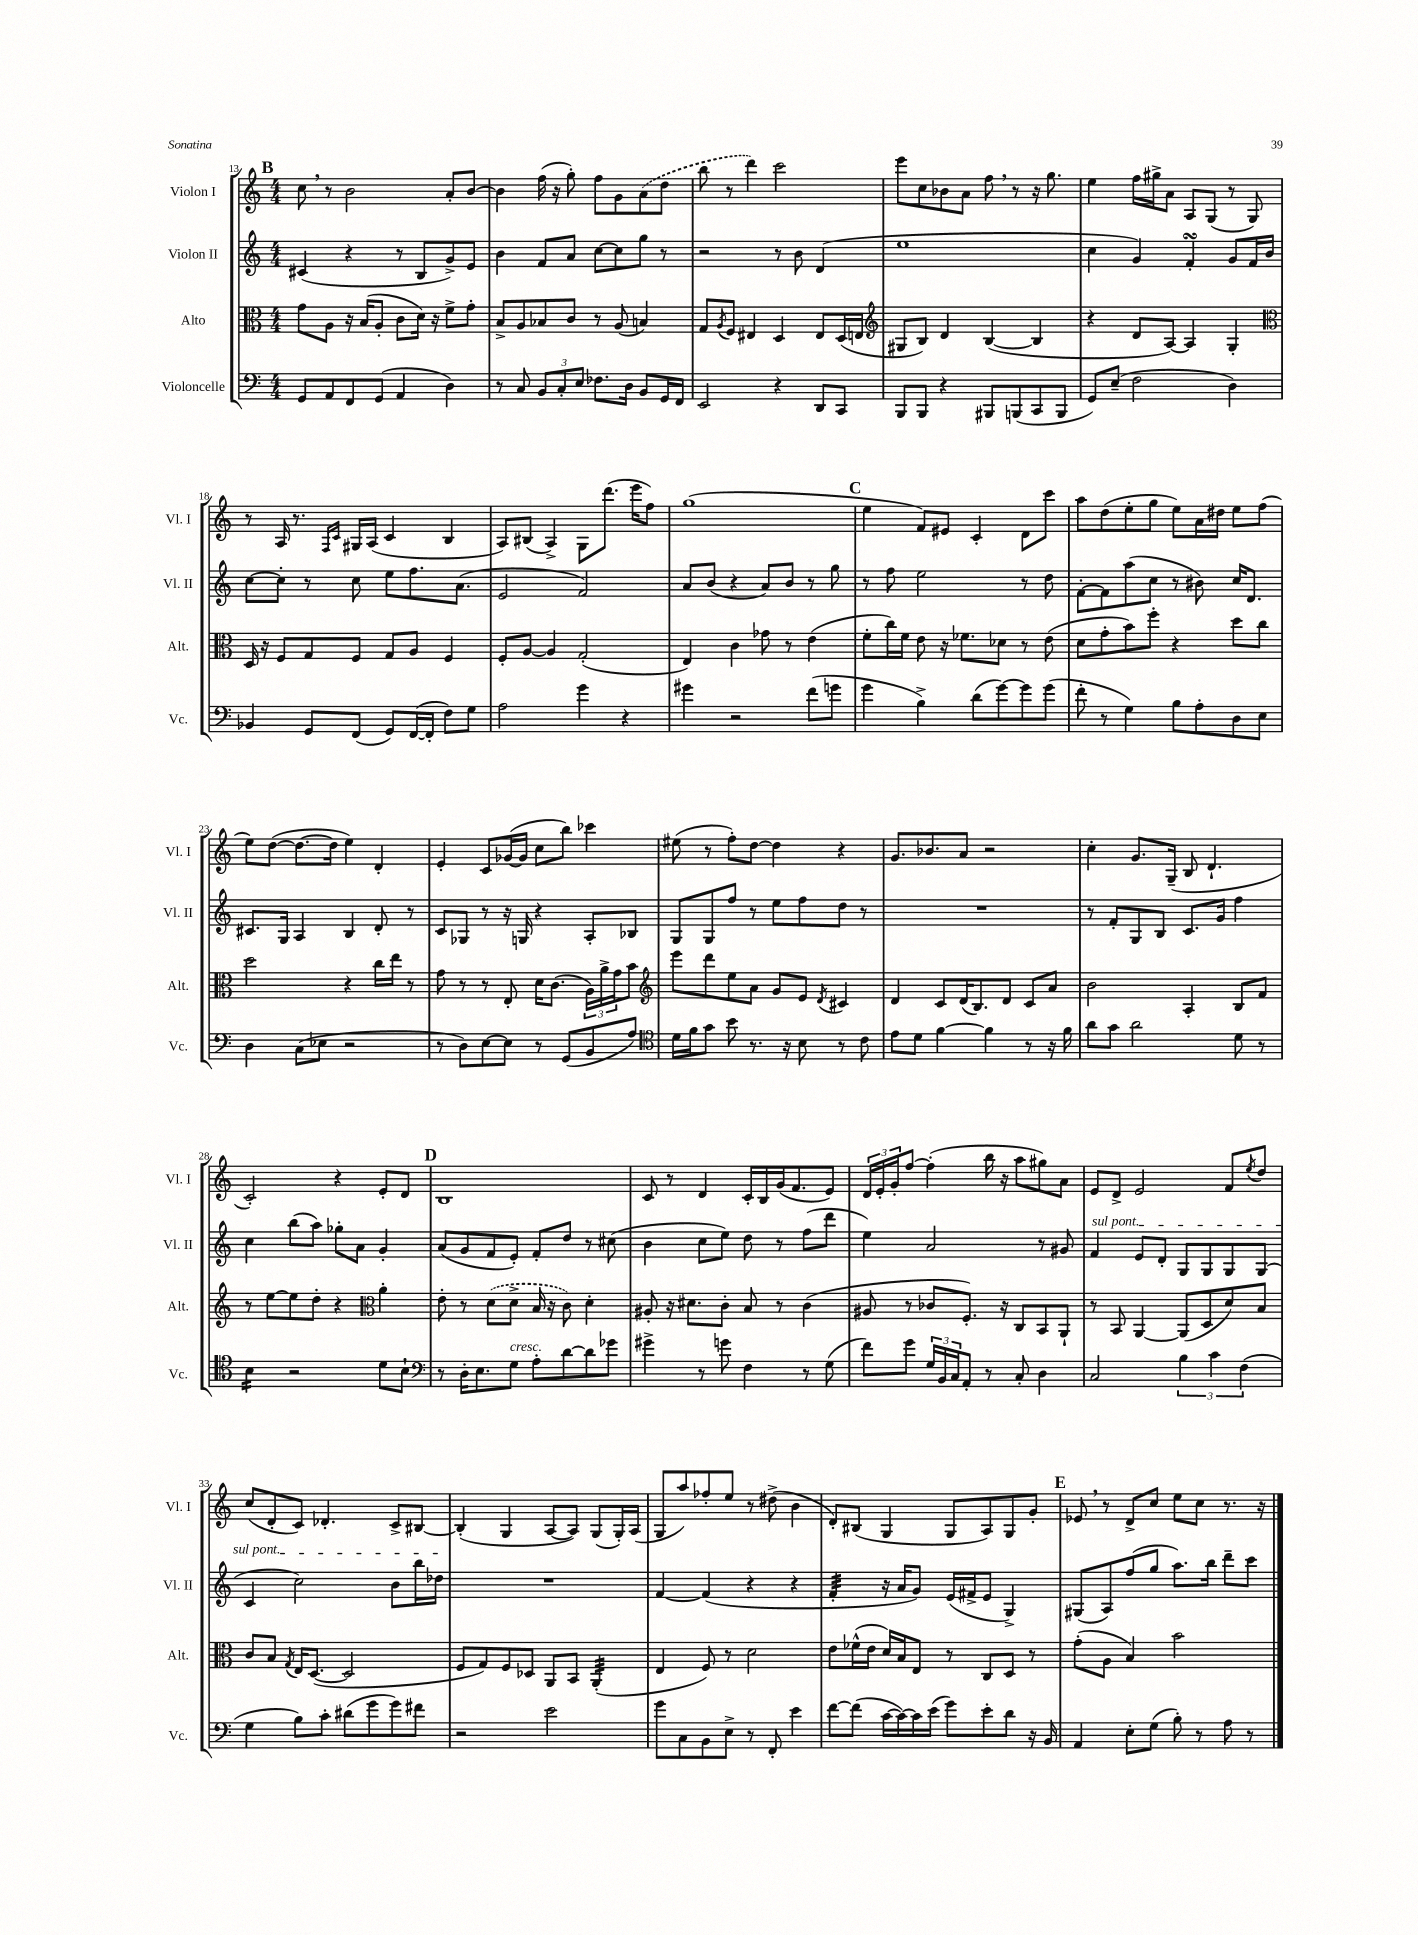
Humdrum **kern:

**kern	**kern	**kern	**kern
*staff4	*staff3	*staff2	*staff1
*clefF4	*clefC3	*clefG2	*clefG2
*k[]	*k[]	*k[]	*k[]
*M4/4	*M4/4	*M4/4	*M4/4
8GG	8g	(4c#	8cc
8AA	8A	.	8r
8FF	16r	4r	2b
.	(16B	.	.
(8GG	8A'	.	.
4AA	8c	8r	.
.	16d)	8B	.
.	16r	.	.
4D)	8f^	8g^)	8a'
.	8g'	8e	[8b
=	=	=	=
8r	8B^	4b	4b]
8C	8A	.	.
12BB	8B-	8f	(16ff
.	.	.	16r
12C'	.	.	.
.	8c	8a	8gg')
12E	.	.	.
8.F-	8r	[8cc	8ff
.	(8A	8cc]	8g
16D	.	.	.
8BB	4B)	8gg	(8a
16GG	.	8r	8dd
16FF	.	.	.
=	=	=	=
2EE	8G	2r	8bb
.	8qA	.	.
.	8F	.	8r
.	4E#	.	4ddd)
4r	4D	8r	2ccc
.	.	8b	.
8DD	8E#	(4d	.
8CC	(16D	.	.
.	16E	.	.
=	=	=	=
*	*clefG2	*	*
8BBB	8G#	1ee	8eee
8BBB	8B)	.	8cc
4r	4d	.	8b-
.	.	.	8a
8BBB#	([4B	.	8ff
(8BBB	.	.	8r
8CC	4B]	.	16r
.	.	.	8.gg
8BBB	.	.	.
=	=	=	=
8GG)	4r	4cc	4ee
(8E~	.	.	.
2F	8d	4g)	16ff
.	.	.	16gg#^
.	[8A)	.	8a
.	4A]	4f'	8A
.	.	.	(8G
4D)	4G'	8g	8r
.	.	16f	8G)
.	.	16b	.
=	=	=	=
*	*clefC3	*	*
4BB-	16D	[8cc	8r
.	16r	.	.
.	8F	8cc']	16A
.	.	.	8.r
8GG	8G	8r	.
.	.	.	16qqF
.	.	.	16qqc
(8FF	8F	8cc	16G#
.	.	.	(16A
8GG)	8G	8ee	4c
([16FF	8A	8.ff	.
16FF']	.	.	.
8F)	4F	.	4B
.	.	(8.a	.
8G	.	.	.
=	=	=	=
2A	8F'	2e	8A)
.	[8A	.	(8B#
.	4A]	.	4A^)
4g	(2G'	2f)	8G
.	.	.	(8.ddd
4r	.	.	.
.	.	.	16eee
.	.	.	8ff)
=	=	=	=
4g#	4E)	8a	(1gg
.	.	(8b	.
2r	4c	4r	.
.	8g-	8a)	.
.	8r	8b	.
(8f	(4e	8r	.
8g	.	8gg	.
=	=	=	=
4g	8f'	8r	4ee
.	16cc)	8ff	.
.	16f	.	.
4B^)	8e	2ee	8f)
.	16r	.	8e#
.	8.f-	.	.
(8d	.	.	4c'
[8g)	8d-	.	.
8g]	8r	8r	8d
(8g	(8e	8dd	8ccc
=	=	=	=
8f'	8d	[8f'	8aa
8r	8g'	8f]	(8dd
4G)	8b)	(8aa	8ee'
.	8ff'	8cc	8gg
8B	4r	8r	8ee)
8A'	.	8b#)	16a
.	.	.	16dd#
8D	8dd	16cc	8ee
.	.	8.d	.
8E	8cc	.	(8ff
=	=	=	=
4D	2dd	8.c#	8ee)
.	.	.	([8dd
.	.	16G	.
(8C	.	4A	8.dd_
8E-	.	.	.
.	.	.	16dd]
2r	4r	4B	4ee)
.	16cc	8d'	4d'
.	16ee	.	.
.	8r	8r	.
=	=	=	=
8r	8g	8c	4e'
8D)	8r	8G-	.
[8E	8r	8r	8c
8E]	8E'	16r	([16g-
.	.	16G	16g-]
8r	16d	4r	8cc
.	(8.c	.	.
(8GG	.	.	8bb)
8BB	24A)	8A'	4ccc-
.	24a^	.	.
.	24g	.	.
8A)	8b	8B-	.
=	=	=	=
*clefC4	*clefG2	*	*
16d	8eee	8G	(8ee#
16f	.	.	.
8g	8ddd	8G	8r
8b	8ee	8ff	8ff')
8.r	8a	8r	[8dd
.	8g	8ee	4dd]
16r	.	.	.
8B	8e	8ff	.
.	8qd	.	.
8r	4c#	8dd	4r
8c	.	8r	.
=	=	=	=
8e	4d	1r	8.g
8d	.	.	.
.	.	.	8.b-
[4f	8c	.	.
.	(16d	.	8a
.	8.B)	.	.
4f]	.	.	2r
.	8d	.	.
8r	8c	.	.
16r	8a	.	.
16f	.	.	.
=	=	=	=
8a	2b	8r	4cc'
8g	.	8f'	.
2a	.	8G	8.g
.	.	8B	.
.	.	.	(16G~
.	4A'	8.c	8B
.	.	.	4.d`
.	.	16g	.
8d	8B	4ff	.
8r	8f	.	.
=	=	=	=
4B	8r	4cc	2c')
.	[8ee	.	.
2r	8ee]	(8bb	.
.	8dd'	8aa)	.
.	4r	8gg-'	4r
.	.	8a	.
*	*clefC3	*	*
8d	4a'	4g'	8e'
8B`	.	.	8d
=	=	=	=
*clefF4	*	*	*
8r	8e'	(8a	1B
16D'	8r	8g	.
8.E	.	.	.
.	(8d	8f	.
8G	8d^	8e')	.
8A'	16B	8f'	.
.	16r	.	.
[8d	8c)	8dd	.
8d]	4d'	8r	.
8g-	.	(8cc#	.
=	=	=	=
4g#^	8A#'	4b	8c
.	16r	.	8r
.	8.d#	.	.
8r	.	8cc	4d
8g	8c'	8ee)	.
4F	8B	8dd	16c'
.	.	.	16B
.	8r	8r	(16g
.	.	.	8.f
8r	(4c	(8ff	.
(8G	.	8ddd	8e)
=	=	=	=
8f)	8A#	4ee)	24d
.	.	.	24e'
.	.	.	24g'
8g	8r	.	[8ff
24G	8c-	2a	(4ff']
24BB	.	.	.
24C	.	.	.
8AA'	8.F')	.	.
8r	.	.	16bb
.	16r	.	16r
8C'	8C	.	8aa
4D	8BB	8r	8gg#)
.	8AA`	8g#	8a
=	=	=	=
2C	8r	4f	8e
.	8BB	.	8d^
.	[4AA	8e	2e
.	.	8d'	.
6B	(8AA]	8G	.
.	8D	8G	.
6c	.	.	.
.	8d)	8G	8f
(6F	.	.	.
.	.	.	8qee
.	8B	(8G	8dd
=	=	=	=
4G	8c	4c	(8cc
.	8B	.	8d'
.	8qG	.	.
8B)	16E	2cc)	8c)
.	([8.D	.	.
8c'	.	.	4.d-'
(8d#	2D]	.	.
8g	.	.	.
8g)	.	8b	8c^
8f#	.	16bb	[8B#
.	.	16dd-	.
=	=	=	=
2r	8F	1r	(4B#']
.	8G)	.	.
.	8F	.	4G
.	8D-	.	.
2e	8AA	.	[8A
.	8BB	.	8A])
.	(4AA'	.	(8G
.	.	.	16G')
.	.	.	(16A
=	=	=	=
8g	4E	[4f	8G
8C	.	.	8aa)
8BB	8F)	(4f]	8ff-'
8E^	8r	.	8ee
8r	2d	4r	8r
8FF'	.	.	(8dd#^
4e	.	4r	4b
=	=	=	=
[8f	8e	4f'	8d')
(8f]	(16f-^^	.	(8B#
.	16e	.	.
[16c	16d)	16r	4G
16c_)	16B	16a	.
16c]	8E	8g)	.
(16e	.	.	.
8g)	8r	(16e	8G
.	.	16f#^	.
8e'	8C	8e	8A)
8d	8D	4G^)	8G
16r	8r	.	8g'
16BB	.	.	.
=	=	=	=
4AA	(8g'	(8G#	8e-
.	8A	8A)	8r
8E'	4B)	(8ff	8d^
(8G	.	8gg	8cc
8B')	2b	8.aa)	8ee
8r	.	.	8cc
.	.	16bb	.
8A	.	8ddd~	8.r
8r	.	8ccc	.
.	.	.	16r
==	==	==	==
*-	*-	*-	*-
